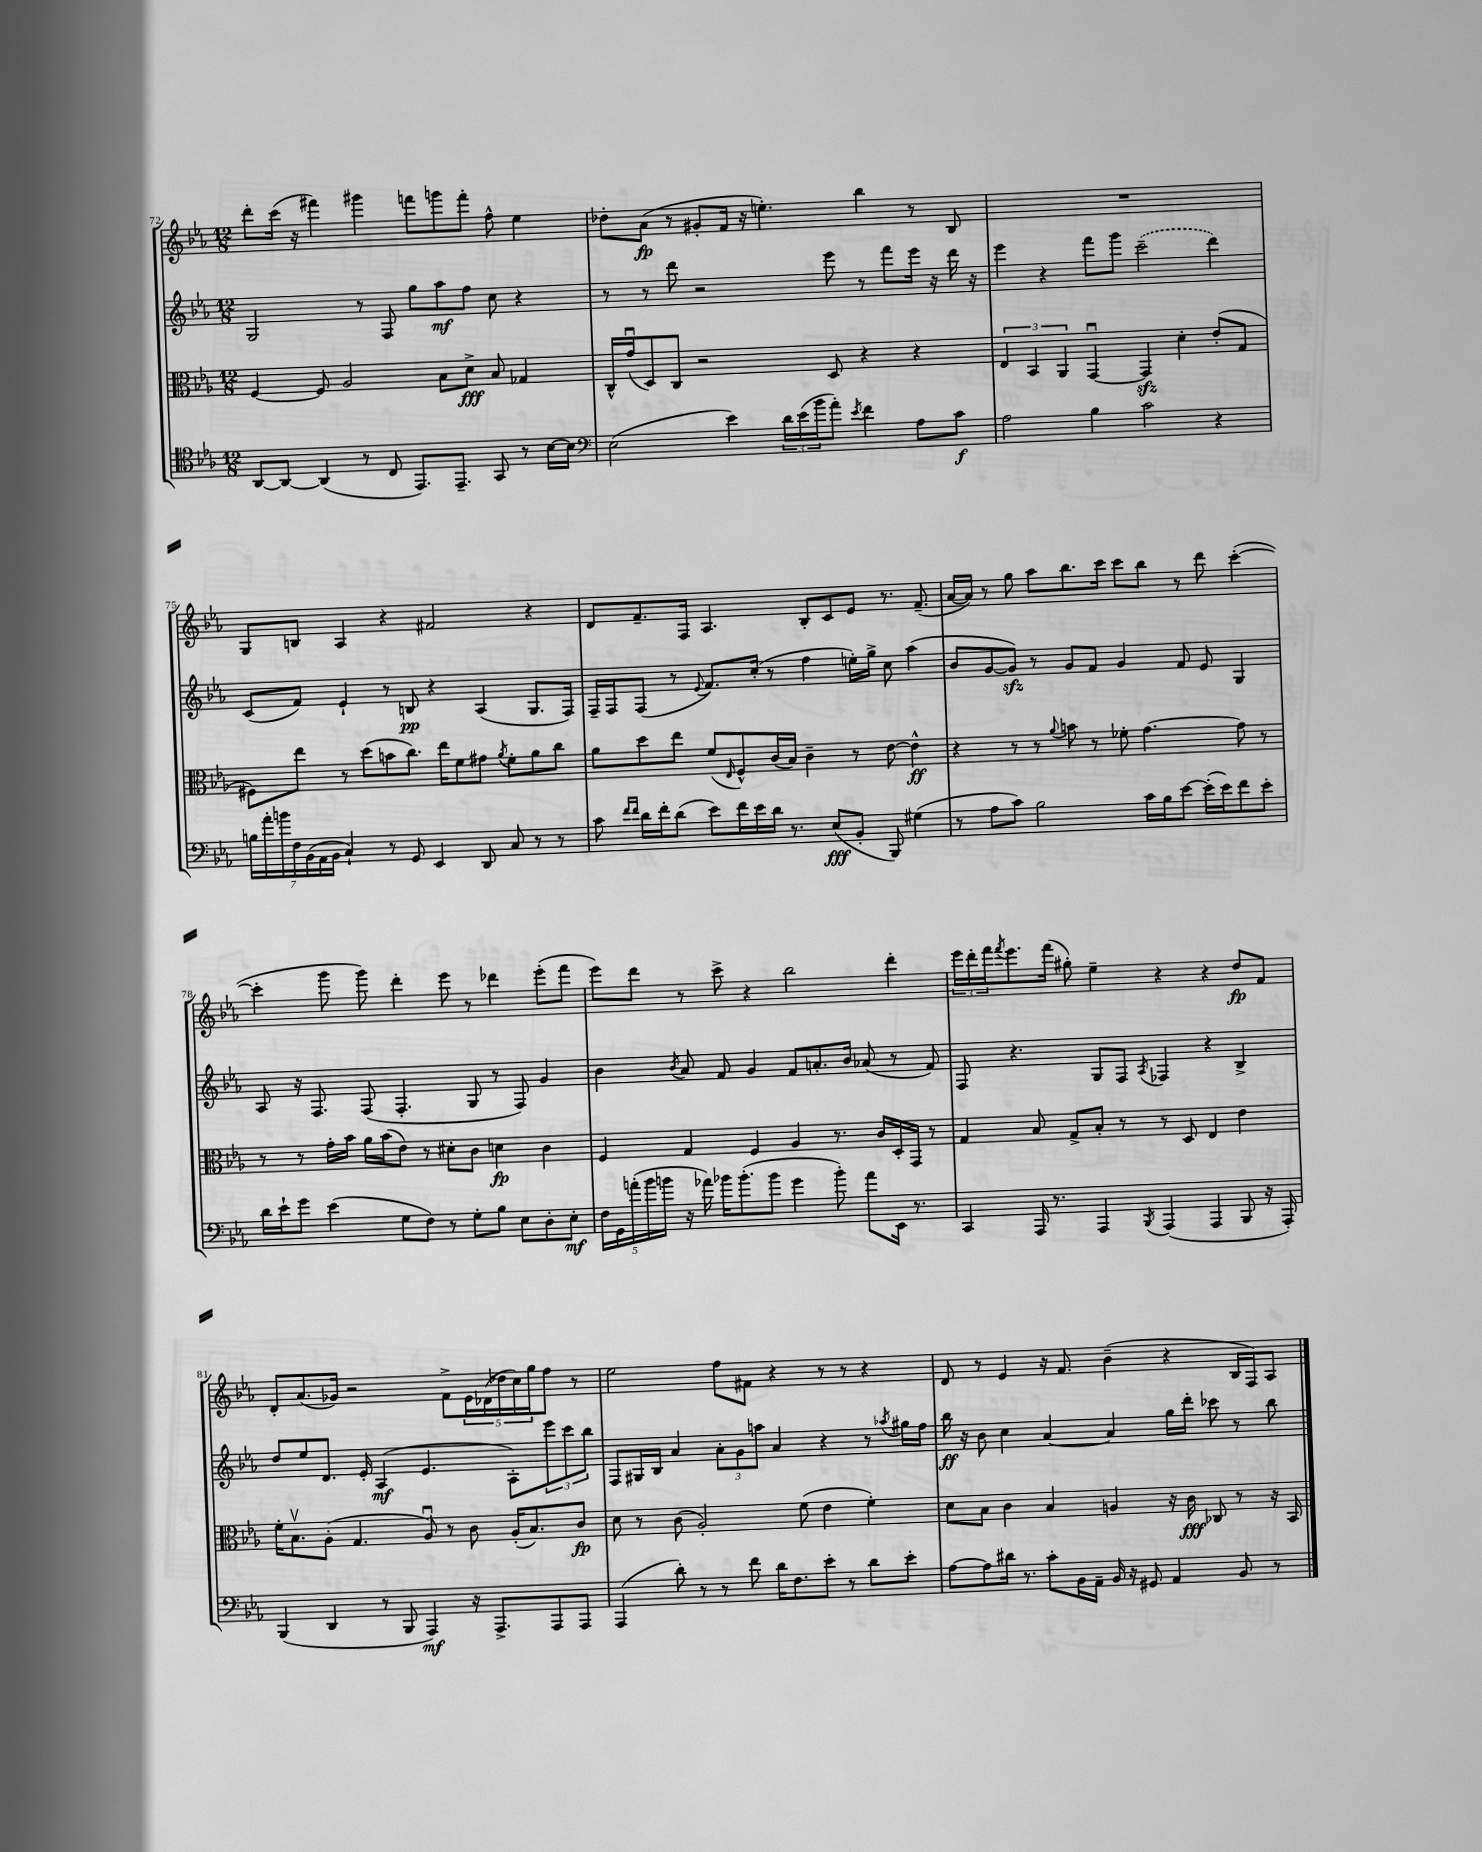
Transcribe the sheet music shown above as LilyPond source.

<<
\new StaffGroup <<
\new Staff = "s0" {
    \clef treble \key ees \major \numericTimeSignature \time 12/8
    d'''8-. c'''16( r16 fis'''4) gis'''4 f'''8 g'''8 f'''8-. f''8-^ ees''4 |
    des''8-. aes'8\fp( r8 gis'8-. f'16 r16 e''4.-.) bes''4 r8 bes8 |
    R1. |
    g8 b8 aes4 r4 fis'2 r4 |
    d'8 f'8.-- f16 aes4. bes8-. c'8 ees'8 r8. f'8.--( |
    aes'16~ aes'16) r8 g''8 aes''8 bes''8. c'''16 c'''8 bes''8 r8 d'''8 c'''4~-.( |
    c'''4-. g'''8 g'''8) d'''4-. ees'''8 r8 des'''4 ees'''8-.( f'''8 |
    ees'''8) d'''8 r8 c'''8-> r4 bes''2 d'''4-. |
    \tuplet 3/2 { ees'''16 d'''16-. f'''16 } \acciaccatura { f'''8 } ees'''8. f'''16( gis''8-.) ees''4-- r4 r4 d''8\fp f'8 |
    d'8-. aes'8.( ges'16) r2 f'8-> \tuplet 5/4 { ees'16 des'16( des''16 c''16) g''16 } f''8 r8 |
    ees''2 f''8 fis'8 r4 r8 r8 r4 |
    d'8 r8 ees'4 r16 f'8. bes'4--( r4 bes16 f16) aes8 \bar "|." |
}
\new Staff = "s1" {
    \clef treble \key ees \major \numericTimeSignature \time 12/8
    g2 r8 f8 g''8 aes''8\mf f''8 c''8 r4 |
    r8 r8 d'''8 r2 ees'''8 r8 f'''8 ees'''16 r16 d'''16 r16 |
    ees'''4 r4 f'''8 g'''8 \once \slurDashed c'''2--( d'''4) |
    c'8( f'8) ees'4-! r8 b8\pp r4 aes4( g8. f16) |
    f16-- f16 f8( r8 \appoggiatura { ees'8 } f'8.) c''16-.( r8 f''4 e''16-.) g''16-> c''8 aes''4( |
    bes'8 g'8~ g'8\sfz) r8 g'8 f'8 g'4 f'8 ees'8 g4 |
    aes8 r16 f8. f8( f4.-. g8 r8 f8) g'4 |
    bes'4 \acciaccatura { bes'8 } aes'8 f'8 g'4 f'8 a'8.-. bes'16 aes'8( r8 f'8) |
    f8 r4. g8 f8 \acciaccatura { aes8 } fes4 r4 bes4-> |
    d''8 ees''8 d'8. ees'16-. aes4\mf( ees'4. aes8-.) \tuplet 3/2 { ees'''8 c'''8 bes''8 } |
    f8 gis16 bes16 aes'4 \tuplet 3/2 { aes'8-. g'8 a''8 } aes'4 r4 r8 \acciaccatura { aes''8 } gis''16 f''16 |
    bes''16\ff r16 bes'8 c''4 aes'4~ aes'4 g''16 d'''16-. ces'''8 r8 bes''8 \bar "|." |
}
\new Staff = "s2" {
    \clef alto \key ees \major \numericTimeSignature \time 12/8
    f4~ f8 aes2 bes8 d'8->\fff bes8 ges4 |
    c16-^ g'16\downbow( d8) c8 r2 d8 r4 r4 |
    \tuplet 3/2 { ees4 bes,4 aes,4 } g,4~\downbow g,4\sfz d'4-. ees'8-.( g8 |
    fis8) ees''8 r8 d''8( b'8 c''8.) ees''16 f'8 gis'8 \acciaccatura { aes'8 } f'8-. aes'8 c''8 |
    aes'8 d''8 ees''8 f'8( \grace { ees16 } f8-^) c'16( bes16) c'4-- r8 ees'8~ ees'4-^\ff |
    r4 r8 r8 \appoggiatura { aes'8 } b'8 r8 fes'8-. g'4.~ g'8 r8 |
    r8 r8 g'16-. bes'16 aes'16 bes'16( ees'8) r8 dis'8-. c'8 d'4\fp c'4 |
    f4 g4 f4 aes4 r8. c'16 d16-. g,16 r8 |
    g4 bes8 g8-> bes8-. r8 r8 d8 ees4 ees'4 |
    f'16-. bes8.\upbow aes8-.( g4. aes8\downbow) r8 c'8 aes16-.( bes8.) c'8\fp |
    d'8 r8 c'8( aes2-.) f'8( ees'4 f'4-.) |
    d'8 bes8 c'4 bes4 a4 r16 c'16\fff ces8 r8 r16 bes,16 \bar "|." |
}
\new Staff = "s3" {
    \clef tenor \key ees \major \numericTimeSignature \time 12/8
    aes,8~ aes,8~ aes,4( r8 c8 ees,8.) ees,8.-- g,8 r8 bes16~ bes16 |
    \clef bass ees2( ees'4) \tuplet 3/2 { d'16 ees'16( bes'16 } aes'8-.) \acciaccatura { ees'8 } f'4 aes8 c'8\f |
    aes2 bes4 c'2 r4 |
    \tuplet 7/4 { b16 aes'16-. b'16 f16 bes,16( aes,16 bes,16 } c4-!) r8 g,8 ees,4 d,8 c8 r8 r8 |
    c'8 \grace { f'16 f'16 } d'16 f'16-. d'8( ees'8) f'16 ees'16 d'16 r8. ees8\fff( bes,8-. bes,,8) gis4( |
    r8 aes8 c'8) bes2 c'16 bes16 ees'8~ ees'16-.( ees'16) f'8 ees'8-. |
    d'16 ees'16-! g'8 ees'4( g8 f8) r8 g8-. bes8 ees8 d8-. ees8-.\mf |
    \tuplet 5/4 { f16 g,16 a'16-.( bes'16 b'16 } r16 aes'16) bes'16 bes'8.-.( bes'8 g'4 bes'8-.) aes'8 ees,16 r8. |
    c,4 aes,,16 r8. aes,,4 \acciaccatura { bes,,8 } aes,,4( aes,,4 bes,,8 r16 aes,,16-.) |
    bes,,4( d,4 r8 bes,,8 aes,,4\mf) r16 aes,,8.-> aes,,8 aes,,8 |
    aes,,4( d'8-.) r8 r8 f'8 d'16 f8. ees'8-. r8 d'8 ees'8-. |
    aes8~ aes8 dis'16 r8. c'8-. bes,16 aes,16-- bes,16 r16 gis,8 aes,4 bes,8 r8 \bar "|." |
}
>>
>>
\layout { \context { \Score currentBarNumber = #72 } }
